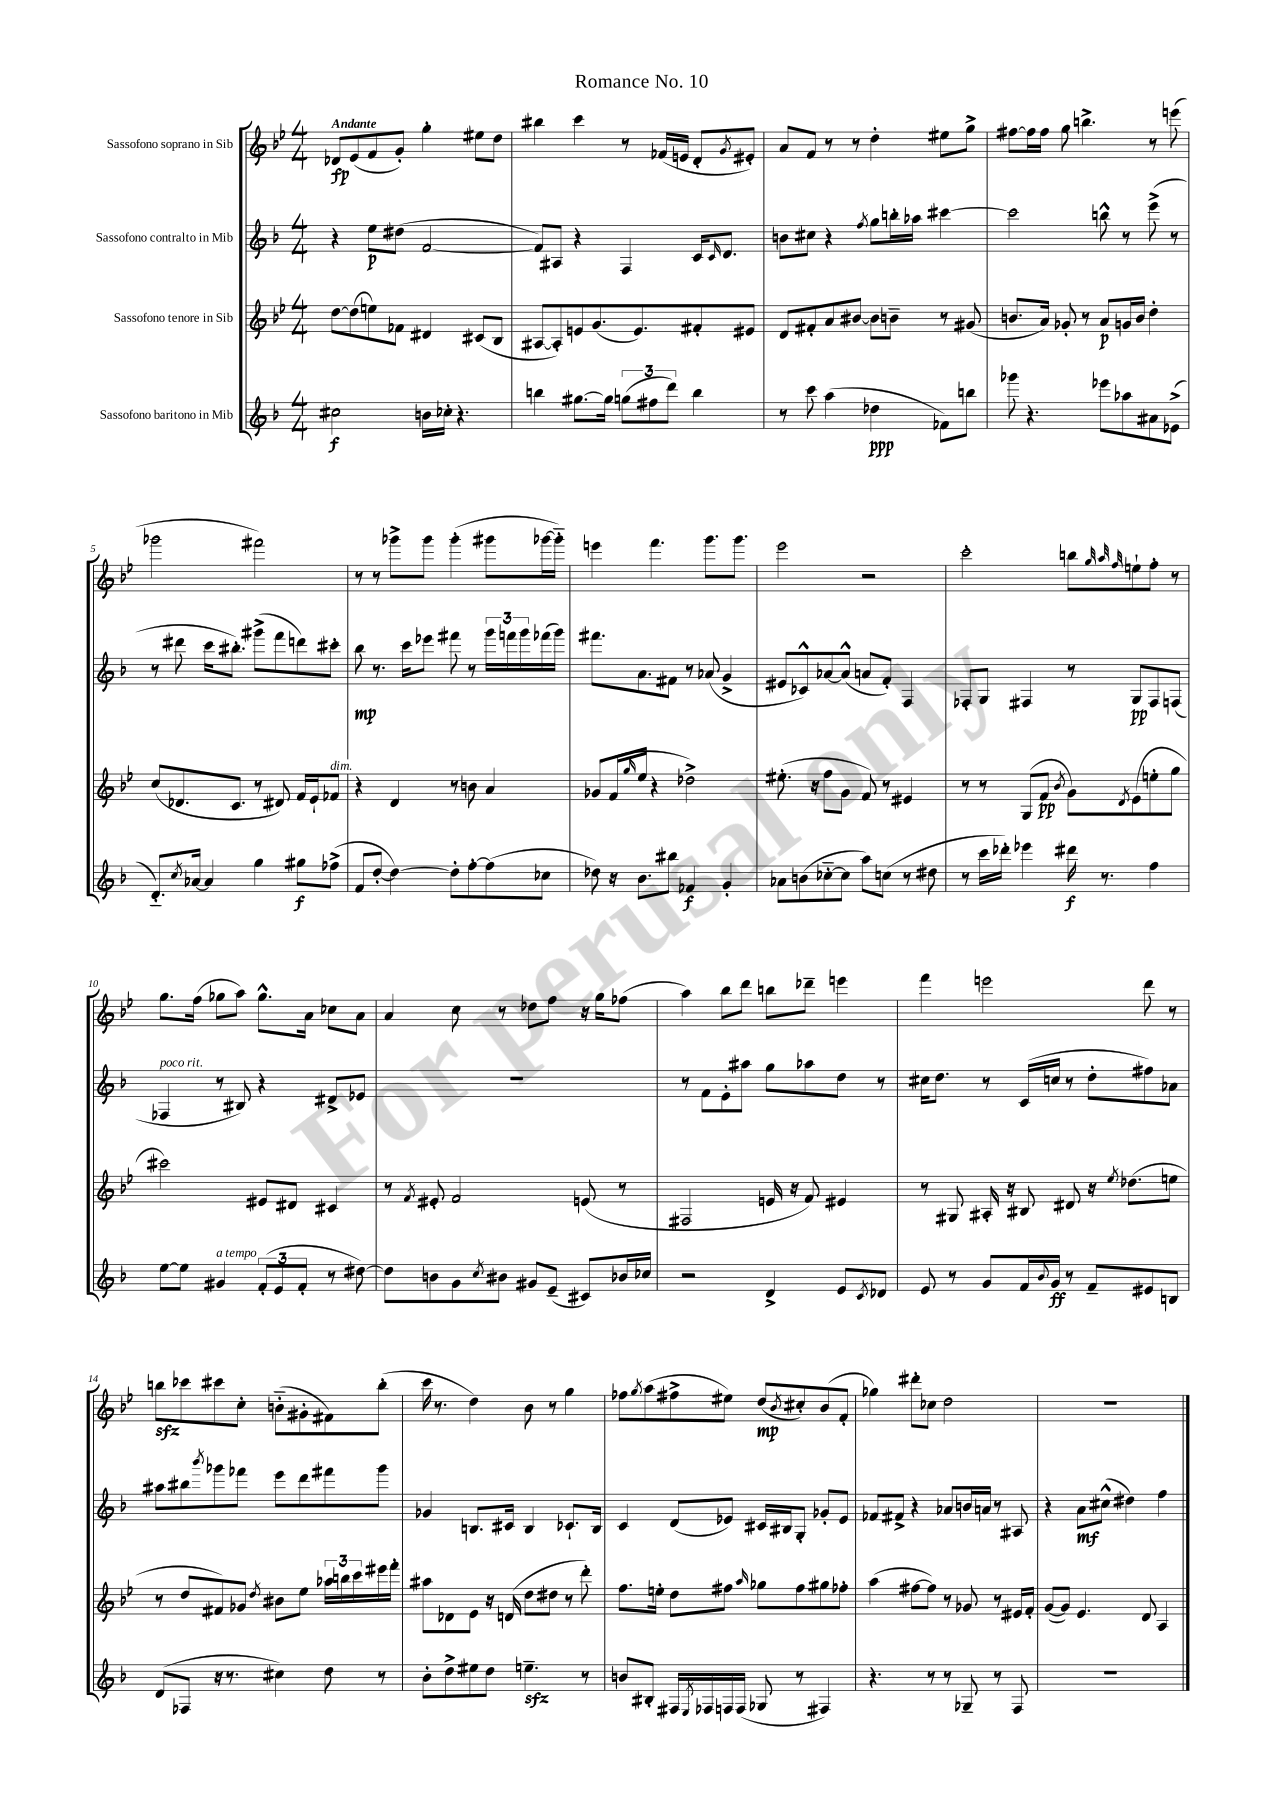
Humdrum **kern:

**kern	**kern	**kern	**kern
*staff4	*staff3	*staff2	*staff1
*clefG2	*clefG2	*clefG2	*clefG2
*k[b-]	*k[b-e-]	*k[b-]	*k[b-e-]
*M4/4	*M4/4	*M4/4	*M4/4
2cc#	[8dd	4r	8d-
.	(8dd]	.	(8e-
.	8ee)	8ee	8f
.	8f-	(8dd#	8g')
16b	4d#	[2f	4gg'
16cc-'	.	.	.
4.r	.	.	.
.	(8c#	.	8ee#
.	8B-	.	8dd
=	=	=	=
4bb	[8A#	8f])	4bb#
.	8A#'])	8A#	.
[8.gg#	8e	4r	4ccc
.	(8.g	.	.
16gg#]	.	.	.
(12gg	.	4F	8r
.	8.e)	.	.
12ff#	.	.	.
.	.	.	(16f-
12ddd)	.	.	.
.	.	.	16e
4bb	8f#'	16c	8d'
.	.	16qqc	.
.	.	8.d	.
.	.	.	8qg
.	8e#	.	8e#')
=	=	=	=
8r	8d	8b	8a
8ccc	8f#'	8cc#	8f
(4aa	8a	4r	8r
.	[8b#	.	8r
.	.	8qff	.
4dd-	8b#]	8gg	4dd'
.	8b~	16bb'	.
.	.	16aa-	.
8f-)	8r	[4ccc#	8ee#
8bb	(8g#	.	8gg^
=	=	=	=
8ggg-	8.b	2ccc#]	[8ff#
4.r	.	.	16ff#]
.	16a)	.	16ff#
.	8g-'	.	8gg
.	8r	.	4.bb^
8eee-	8a	8bb^^	.
8aa-	16g	8r	.
.	16b	.	.
8a#	4dd'	(8eee^	8r
(8e-^	.	8r	(8eee
=	=	=	=
8.d'~)	(8cc	8r	2ggg-
.	8.d-	8ddd#	.
8qcc	.	.	.
[16a-	.	.	.
4a-]	.	16ccc	.
.	8.c	8.bb#')	.
4gg	8r	(8ggg#^	2fff#)
.	8d#)	8fff	.
8gg#	16f	8ddd)	.
.	16e-`	.	.
(8ff-^	8f-	8ccc#'	.
=	=	=	=
8f	4r	8bb-	8r
[8dd'	.	8.r	8r
4dd_)	4d	.	8ggg-^
.	.	16ccc	.
.	.	8eee-	8ggg-
8dd']	8r	8fff#	(4ggg-'
[8ff'	8b	8r	.
(8ff]	4a	24ggg	8ggg#
.	.	24fff	.
.	.	24ggg	.
8cc-	.	(16fff-	[16ggg-
.	.	16ggg)	16ggg-'~])
=	=	=	=
8dd-)	(8g-	8.fff#	4eee
16r	16f	.	.
.	16qqgg	.	.
8.b-	16ee-	8.a	.
.	4r	.	4.fff
8bb#	.	8f#	.
4f-	2dd-^)	8r	.
.	.	(8a-	8.ggg
4g'	.	4g^	.
.	.	.	8.ggg
=	=	=	=
8a-	(8.ee#'	8e#	2eee-
(8b	.	8c-^^)	.
.	16r	.	.
[8cc-'~	8ff	[8a-	.
8cc-]	8g	(8a-^^]	.
8aa)	8f)	8a	2r
(8cc	8r	8f')	.
8r	4e#	4F	.
8dd#	.	.	.
=	=	=	=
8r	8r	8F-'	2ccc'
16ccc	8r	8G	.
16ddd-')	.	.	.
4eee-	(8G	4F#	.
.	8f	.	.
.	8qb-	.	.
16ddd#	8g)	8r	8bb
8.r	.	.	.
.	.	.	32qqgg
.	.	.	32qqaa
.	8qd	.	32qqff
.	(8e-	8G	8ee`
4ff	8ee'	8F#	8ff'
.	8gg	(8F	8r
=	=	=	=
[8ee	2ccc#)	4F-	8.gg
8ee]	.	.	.
.	.	.	(16ff
4g#	.	8r	8gg-
.	.	8B#)	8aa)
(12f'	8e#	4r	8.gg-^^
12e	.	.	.
.	8d#	.	.
12f'	.	.	.
.	.	.	16a
8r	4c#	8d#^	8cc-
[8dd#)	.	8e-	8a
=	=	=	=
8dd#]	8r	1r	4a
.	8qf	.	.
8b	8e#'	.	.
8g	2f	.	8cc
8qcc	.	.	.
8b#	.	.	8r
8g#	.	.	8dd-
(8e~	.	.	8ff
8c#)	(8e	.	16r
.	.	.	16gg
16b-	8r	.	(8ff-
16cc-	.	.	.
=	=	=	=
2r	2F#	8r	4aa)
.	.	8f	.
.	.	8e'	8bb-
.	.	8aa#	8ddd
4d^	16e	8gg	8bb
.	16r	.	.
.	8f)	8aa-	8ddd-~
8e	4e#	8dd	4eee
8qc	.	.	.
8d-	.	8r	.
=	=	=	=
8e	8r	16cc#	4fff
.	.	8.dd	.
8r	8G#	.	.
8g	16A#'	8r	2eee
.	16r	.	.
16f	8B#	(16c	.
8qqb-	.	.	.
16g	.	16cc	.
8r	8d#	8r	.
8f~	16r	8dd'	.
.	8qee-	.	.
.	(8.dd-	.	.
8e#	.	8ff#)	8ddd
8B	8ee	8a-	8r
=	=	=	=
(8d	8r	8aa#	8bb
8F-	8dd	8bb#	8ccc-
.	.	8qbbb-	.
16r	8f#)	8ggg-	8ccc#
8.r	.	.	.
.	8g-	8fff-	8cc'
.	8qdd	.	.
4cc#)	8b#	8eee	(8b'~
.	8ee-	8ddd	8g#'
8dd	24aa-	8fff#	8f#)
.	24bb	.	.
.	24ccc	.	.
8r	16eee#	8ggg-	(8bb'
.	16fff'	.	.
=	=	=	=
8b-'	8aa#	4g-	16ccc
.	.	.	8.r
8dd^	8d-	.	.
8ee#	8e-	8.B	4dd)
8dd	16r	.	.
.	(16d	16c#	.
4.ee~	8dd	4B	8b-
.	8dd#	.	8r
.	8r	8.c-`	4gg
8r	8ddd')	.	.
.	.	16B	.
=	=	=	=
8b	8.ff	4c	8ff-
.	.	.	8qgg
8B#'	.	.	(8aa
.	16ee'	.	.
16F#	8dd	(8d	8ff#^
8qE	.	.	.
16F-	.	.	.
16F	8ff#	8e-)	8ee#)
(16F	.	.	.
.	16qqaa	.	.
8G-	8gg-	16c#	(8dd
.	.	16B#	.
.	.	.	8qb-
8r	8ff#	8G'	8cc#')
4F#)	8gg#	8g-'	(8b-
.	8ff-'	8e-	8f'
=	=	=	=
4.r	(4aa	8f-	4gg-)
.	.	8f#^	.
.	[8ff#	4r	8ddd#'
8r	8ff#])	.	8cc-
8r	8r	8a-	2dd
8G-~	8g-	16b	.
.	.	16a	.
8r	8r	8r	.
8F	16e#	8A#	.
.	16f'	.	.
=	=	=	=
1r	([8g	4r	1r
.	8g])	.	.
.	4.e-	8a	.
.	.	(8cc#^^	.
.	.	4dd#)	.
.	8d	.	.
.	4A	4ff	.
==	==	==	==
*-	*-	*-	*-
